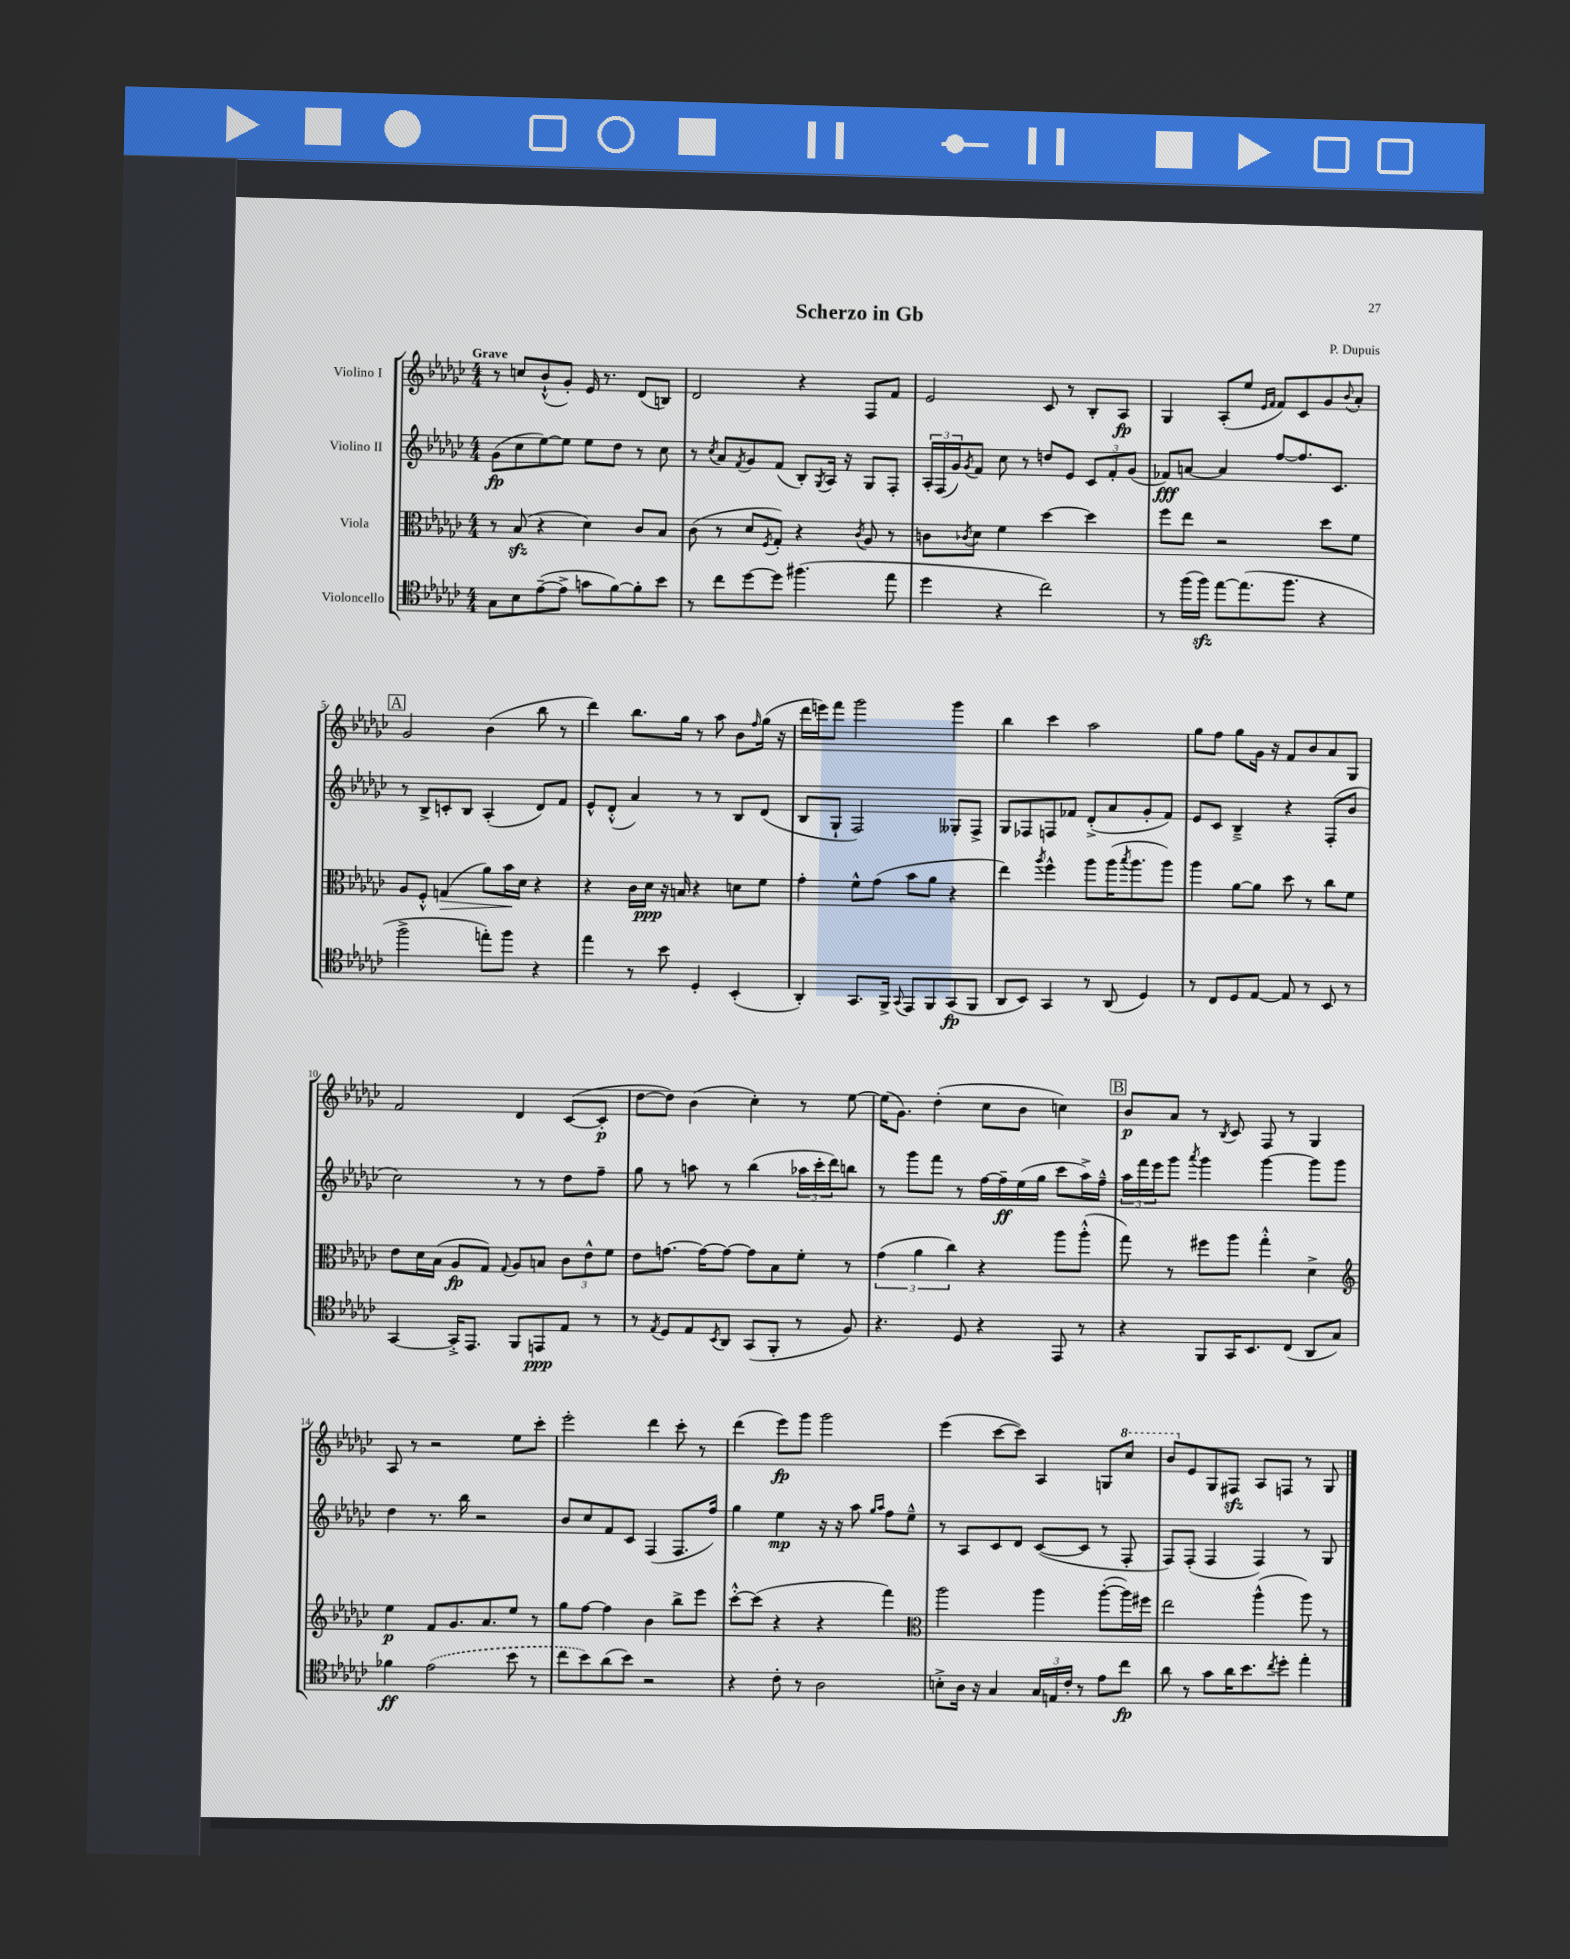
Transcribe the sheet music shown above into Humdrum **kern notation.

**kern	**dynam	**kern	**dynam	**kern	**dynam	**kern	**dynam
*part4	*part4	*part3	*part3	*part2	*part2	*part1	*part1
*staff4	*staff4	*staff3	*staff3	*staff2	*staff2	*staff1	*staff1
*I"Violoncello	*	*I"Viola	*	*I"Violino II	*	*I"Violino I	*
*clefC4	*	*clefC3	*	*clefG2	*	*clefG2	*
*k[b-e-a-d-g-c-]	*	*k[b-e-a-d-g-c-]	*	*k[b-e-a-d-g-c-]	*	*k[b-e-a-d-g-c-]	*
*M4/4	*	*M4/4	*	*M4/4	*	*M4/4	*
=1	=1	=1	=1	=1	=1	=1	=1
!	!	!	!	!	!	!LO:TX:a:B:t=Grave	!
8G-\L	.	8r	.	(8g-\L	fp	8r	.
8B-\	.	(8B-zz/	.	8cc-\	.	8ccn/L	.
([8e-~\	.	4r	.	[8ee-\)	.	(8b-`^^/	.
8e-^\J]	.	.	.	8ee-\J]	.	8g-'/J)	.
8gn\L	.	4d-\)	.	8ee-\L	.	16e-/	.
.	.	.	.	.	.	8.r	.
[8f\)	.	.	.	8dd-\J	.	.	.
8f'\]	.	8c-/L	.	8r	.	(8d-/L	.
8b-\J	.	8B-/J	.	8cc-\	.	8Bn/J)	.
=2	=2	=2	=2	=2	=2	=2	=2
8r	.	(8c-\	.	8r	.	2d-/	.
.	.	.	.	8qcc-/	.	.	.
8cc-\L	.	8r	.	8a-/L	.	.	.
.	.	.	.	8qf/	.	.	.
[8dd-\	.	8d-/L	.	8g-/	.	.	.
.	.	8qF/	.	.	.	.	.
8dd-\J]	.	8G-'/J)	.	(8f/J	.	.	.
(4.ff#X\	.	4r	.	8B-'/L)	.	4r	.
.	.	.	.	8qG-/	.	.	.
.	.	.	.	16A-/Jk	.	.	.
.	.	.	.	16r	.	.	.
.	.	8qc-/	.	.	.	.	.
.	.	8A-/	.	8G-/L	.	8F/L	.
8ee-\	.	8r	.	8F'/J	.	8f/J	.
=3	=3	=3	=3	=3	=3	=3	=3
4dd-\	.	8cn\L	.	24A-'/LL	.	2e-/	.
.	.	.	.	(24F/	.	.	.
.	.	.	.	24g-/J)	.	.	.
.	.	8qc-X/	.	8qg-/	.	.	.
.	.	8d-\J	.	8f/J	.	.	.
4r	.	4f\	.	8cc-\	.	.	.
.	.	.	.	8r	.	.	.
2cc-\)	.	[4dd-\	.	8ddn/L	.	8c-/	.
.	.	.	.	8e-/J	.	8r	.
.	.	4dd-\]	.	12c-/L	.	8B-'/L	.
.	.	.	.	12f'/	.	.	.
.	.	.	.	.	.	8A-/J	fp
.	.	.	.	(12g-/J	.	.	.
=4	=4	=4	=4	=4	=4	=4	=4
8r	.	8ff\L	.	8f-X/L)	fff	4G-/	.
(16ff\LL	.	8ee-\J	.	[8an/J	.	.	.
16ffzz\JJ)	.	.	.	.	.	.	.
[8ee-\L	.	2r	.	4a/]	.	(8A-'/L	.
(8.ee-\]	.	.	.	.	.	8ee-/J	.
.	.	.	.	.	.	16qqe-/LL	.
.	.	.	.	.	.	16qqf/JJ	.
.	.	.	.	[8ff/L	.	8f/L)	.
8.ff\J	.	.	.	.	.	.	.
.	.	.	.	8.ff/]	.	8c-/	.
4r	.	8dd-\L	.	.	.	8g-/	.
.	.	.	.	8.c-/J	.	.	.
.	.	.	.	.	.	8qqb-/	.
.	.	8f\J	.	.	.	8a-'/J	.
!!LO:LB:g=z
!!LO:REH:place=s1:t=A
=5	=5	=5	=5	=5	=5	=5	=5
2ff^\	.	8A-/L	.	8r	.	2g-/	.
.	.	8F'^^/J	.	8B-^/L	.	.	.
!	!	!	!LO:HP:b	!	!	!	!
.	.	(4Gn/	>	8cn'/	.	.	.
.	.	.	.	8B-/J	.	.	.
8een'\L)	.	8a-\L)	.	(4A-'/	.	(4b-\	.
8ff\J	.	16b-\L	.	.	.	.	.
.	.	16d-\JJ	]	.	.	.	.
4r	.	4r	.	8d-/L)	.	8bb-\	.
.	.	.	.	8f/J	.	8r	.
=6	=6	=6	=6	=6	=6	=6	=6
4ee-\	.	4r	.	8e-^^/L	.	4ddd-\)	.
.	.	.	.	(8d-'^^/J	.	.	.
8r	.	16c-\LL	.	4a-/)	.	8.bb-\L	.
.	.	16d-\JJ	ppp	.	.	.	.
8b-\	.	16r	.	.	.	.	.
.	.	16Bn/	.	.	.	16gg-\Jk	.
4D-'/	.	4r	.	8r	.	8r	.
.	.	.	.	8r	.	8aa-\	.
(4BB-'/	.	8dn\L	.	8B-/L	.	8b-\L	.
.	.	.	.	.	.	16qqff/	.
.	.	8f\J	.	(8d-/J	.	(16gg-\Jk	.
.	.	.	.	.	.	16r	.
=7	=7	=7	=7	=7	=7	=7	=7
4AA-'/)	.	4g-'\	.	8B-/L	.	16ddd-\LL	.
.	.	.	.	.	.	16eeen\J)	.
.	.	.	.	8G-`/J	.	8fff\J	.
8.GG-/L	.	8f^^\L	.	2F/)	.	2ggg-\	.
.	.	(8g-\J	.	.	.	.	.
16FF^/Jk	.	.	.	.	.	.	.
8qqGG-/	.	.	.	.	.	.	.
8EE-/L	.	8b-\L	.	.	.	.	.
8FF/	.	8a-\J	.	.	.	.	.
(8GG-/	fp	4r	.	8G--X'/L	.	4ggg-\	.
8FF/J	.	.	.	8F^/J	.	.	.
=8	=8	=8	=8	=8	=8	=8	=8
8AA-/L	.	4ee-\)	.	8G-/L	.	4bb-\	.
8BB-/J)	.	.	.	8F-X/	.	.	.
.	.	8qaa-/	.	.	.	.	.
4GG-/	.	4ff^^\	.	8Fn/	.	4ccc-\	.
.	.	.	.	8f-X/J	.	.	.
8r	.	8aa-\L	.	(8d-'^/L	.	2aa-\	.
(8AA-/	.	(16aa-\K	.	8a-/	.	.	.
.	.	8qbb-/	.	.	.	.	.
.	.	8.aa-\	.	.	.	.	.
4D-/)	.	.	.	8g-'/	.	.	.
.	.	8aa-\J)	.	8f-/J)	.	.	.
=9	=9	=9	=9	=9	=9	=9	=9
8r	.	4aa-\	.	8e-/L	.	8gg-\L	.
8C-/L	.	.	.	8c-/J	.	8ff\J	.
8D-/	.	[8a-\L	.	4B-~^/	.	8gg-\L	.
[8E-/J	.	8a-\J]	.	.	.	16g-\Jk	.
.	.	.	.	.	.	16r	.
8E-/]	.	8dd-\	.	4r	.	8f/L	.
8r	.	8r	.	.	.	8b-/	.
8BB-/	.	8cc-\L	.	(8F'/L	.	8a-/	.
8r	.	8f\J	.	8b-/J	.	8G-/J	.
!!LO:LB:g=z
=10	=10	=10	=10	=10	=10	=10	=10
[4GG-/	.	8e-\L	.	2cc-\)	.	2f/	.
.	.	16d-\L	.	.	.	.	.
.	.	(16B-\JJ	.	.	.	.	.
16GG-'^/KL]	.	8A-/L	fp	.	.	.	.
8.EE-/J	.	.	.	.	.	.	.
.	.	8G-/J)	.	.	.	.	.
.	.	8qqG-/	.	.	.	.	.
8FF/L	.	8A-/L	.	8r	.	4d-/	.
8EEn/	ppp	8Bn/J	.	8r	.	.	.
8E-/J	.	12c-\L	.	8dd-\L	.	([8c-/L	.
.	.	12e-^^\	.	.	.	.	.
8r	.	.	.	8ff~\J	.	8c-'/J]	p
.	.	12f\J	.	.	.	.	.
=11	=11	=11	=11	=11	=11	=11	=11
8r	.	8e-\L	.	8gg-\	.	[8dd-\L	.
8qE-/	.	.	.	.	.	.	.
8D-/L	.	[8.gn\J	.	8r	.	8dd-\J])	.
8E-/	.	.	.	8aan\	.	(4b-\	.
.	.	16g\KL_	.	.	.	.	.
8qBB-/	.	.	.	.	.	.	.
8AA-/J	.	8g\J_	.	8r	.	.	.
(8GG-/L	.	8g\L]	.	(4bb-\	.	4cc-'\)	.
8FF'/J	.	8B-\	.	.	.	.	.
8r	.	8f'\J	.	24aa-X\LL	.	8r	.
.	.	.	.	24ccc-'\	.	.	.
.	.	.	.	24ddd-\J)	.	.	.
8F/)	.	8r	.	8bbn\J	.	[8ee-\	.
=12	=12	=12	=12	=12	=12	=12	=12
4.r	.	(6g-\	.	8r	.	(16ee-\KL]	.
.	.	.	.	.	.	8.g-\J)	.
.	.	.	.	8ggg-\L	.	.	.
.	.	6a-\	.	.	.	.	.
.	.	.	.	8fff\J	.	(4dd-'\	.
.	.	6cc-\)	.	.	.	.	.
8D-/	.	.	.	8r	.	.	.
4r	.	4r	.	[16ff\LL	.	8cc-\L	.
.	.	.	.	16ff~\]	ff	.	.
.	.	.	.	(16ee-\	.	8b-\J	.
.	.	.	.	16gg-\JJ	.	.	.
8EE-/	.	8aa-\L	.	8ccc-\L	.	4ccn\)	.
8r	.	(8aa-'^^\J	.	16aa-^\L)	.	.	.
.	.	.	.	16ff~^^\JJ	.	.	.
!!LO:REH:place=s1:t=B
=13	=13	=13	=13	=13	=13	=13	=13
4r	.	8gg-\)	.	24aa-\LL	.	8b-/L	p
.	.	.	.	24fff\	.	.	.
.	.	.	.	24eee-\J	.	.	.
.	.	8r	.	8ggg-\J	.	8a-/J	.
.	.	.	.	8qaaa-/	.	.	.
8FF/L	.	8ff#X\L	.	4ggg-\	.	8r	.
.	.	.	.	.	.	8qB-/	.
16GG-/K	.	8aa-\J	.	.	.	8c-/	.
8.BB-/	.	.	.	.	.	.	.
.	.	4gg-'^^\	.	[4ggg-\	.	8F/	.
(8C-/J	.	.	.	.	.	8r	.
8AA-/L	.	4d-^\	.	8ggg-\L]	.	4G-/	.
8G-/J)	.	.	.	8ggg-\J	.	.	.
!!LO:LB:g=z
=14	=14	=14	=14	=14	=14	=14	=14
*	*	*clefG2	*	*	*	*	*
4f-X\	ff	4ee-\	p	4dd-\	.	8A-/	.
.	.	.	.	.	.	8r	.
(2e-\	.	8f/L	.	8.r	.	2r	.
.	.	8.g-/	.	.	.	.	.
.	.	.	.	16bb-\	.	.	.
.	.	.	.	2r	.	.	.
.	.	8.a-/	.	.	.	.	.
8b-\	.	8ee-/J	.	.	.	8ee-\L	.
8r	.	8r	.	.	.	8ccc-'\J	.
=15	=15	=15	=15	=15	=15	=15	=15
8cc-\L	.	8gg-\L	.	8b-/L	.	2eee-'\	.
8b-\)	.	[8ff\J	.	8cc-/	.	.	.
(8a-\	.	4ff\]	.	8f/	.	.	.
8b-\J)	.	.	.	8c-/J	.	.	.
2r	.	4b-\	.	(4F/	.	4ddd-\	.
.	.	8bb-^\L	.	8.F/L	.	8ccc-'\	.
.	.	8eee-\J	.	.	.	8r	.
.	.	.	.	16ff/Jk)	.	.	.
=16	=16	=16	=16	=16	=16	=16	=16
4r	.	[8ccc-'^^\L	.	4gg-\	.	(4ddd-\	.
.	.	(8ccc-\J]	.	.	.	.	.
8c-'\	.	4r	.	4ee-\	mp	8eee-\L)	fp
8r	.	.	.	.	.	8ggg-\J	.
2A-\	.	4r	.	16r	.	2ggg-\	.
.	.	.	.	16r	.	.	.
.	.	.	.	8aa-\	.	.	.
.	.	.	.	16qqgg-/LL	.	.	.
.	.	.	.	16qqaa-/JJ	.	.	.
.	.	4fff\)	.	8ff\L	.	.	.
.	.	.	.	8ee-~^^\J	.	.	.
=17	=17	=17	=17	=17	=17	=17	=17
*	*	*clefC3	*	*	*	*	*
8Bn'^\L	.	2aa-\	.	8r	.	(4eee-\	.
16A-\Jk	.	.	.	8A-/L	.	.	.
16r	.	.	.	.	.	.	.
4G-/	.	.	.	8c-/	.	[8ccc-\L	.
.	.	.	.	8d-/J	.	8ccc-\J])	.
24G-/LL	.	4aa-\	.	([8c-/L	.	4A-/	.
24En/	.	.	.	.	.	.	.
24c-'/JJ	.	.	.	.	.	.	.
8r	.	.	.	8c-/J]	.	.	.
8e-\L	.	([8aa-'\L	.	8r	.	8Gn/L	.
*	*	*	*	*	*	*8va	*
8cc-\J	fp	16aa-\L])	.	8F'/	.	8ccc-/J	.
.	.	16ff#X\JJ	.	.	.	.	.
=18	=18	=18	=18	=18	=18	=18	=18
8a-\	.	2ee-\	.	8F/L)	.	8bb-/L	.
*	*	*	*	*	*	*X8va	*
8r	.	.	.	(8F'/J	.	8e-/	.
8g-\L	.	.	.	4F/	.	8G-/	.
16a-\K	.	.	.	.	.	8F#Xzz/J	.
8.b-\	.	.	.	.	.	.	.
.	.	(4aa-^^\	.	4F/)	.	8A-/L	.
8qcc-/	.	.	.	.	.	.	.
8dd-'\J	.	.	.	.	.	8Fn/J	.
4ee-'\	.	8aa-\)	.	8r	.	8r	.
.	.	8r	.	8G-/	.	8G-/	.
==	==	==	==	==	==	==	==
*-	*-	*-	*-	*-	*-	*-	*-
